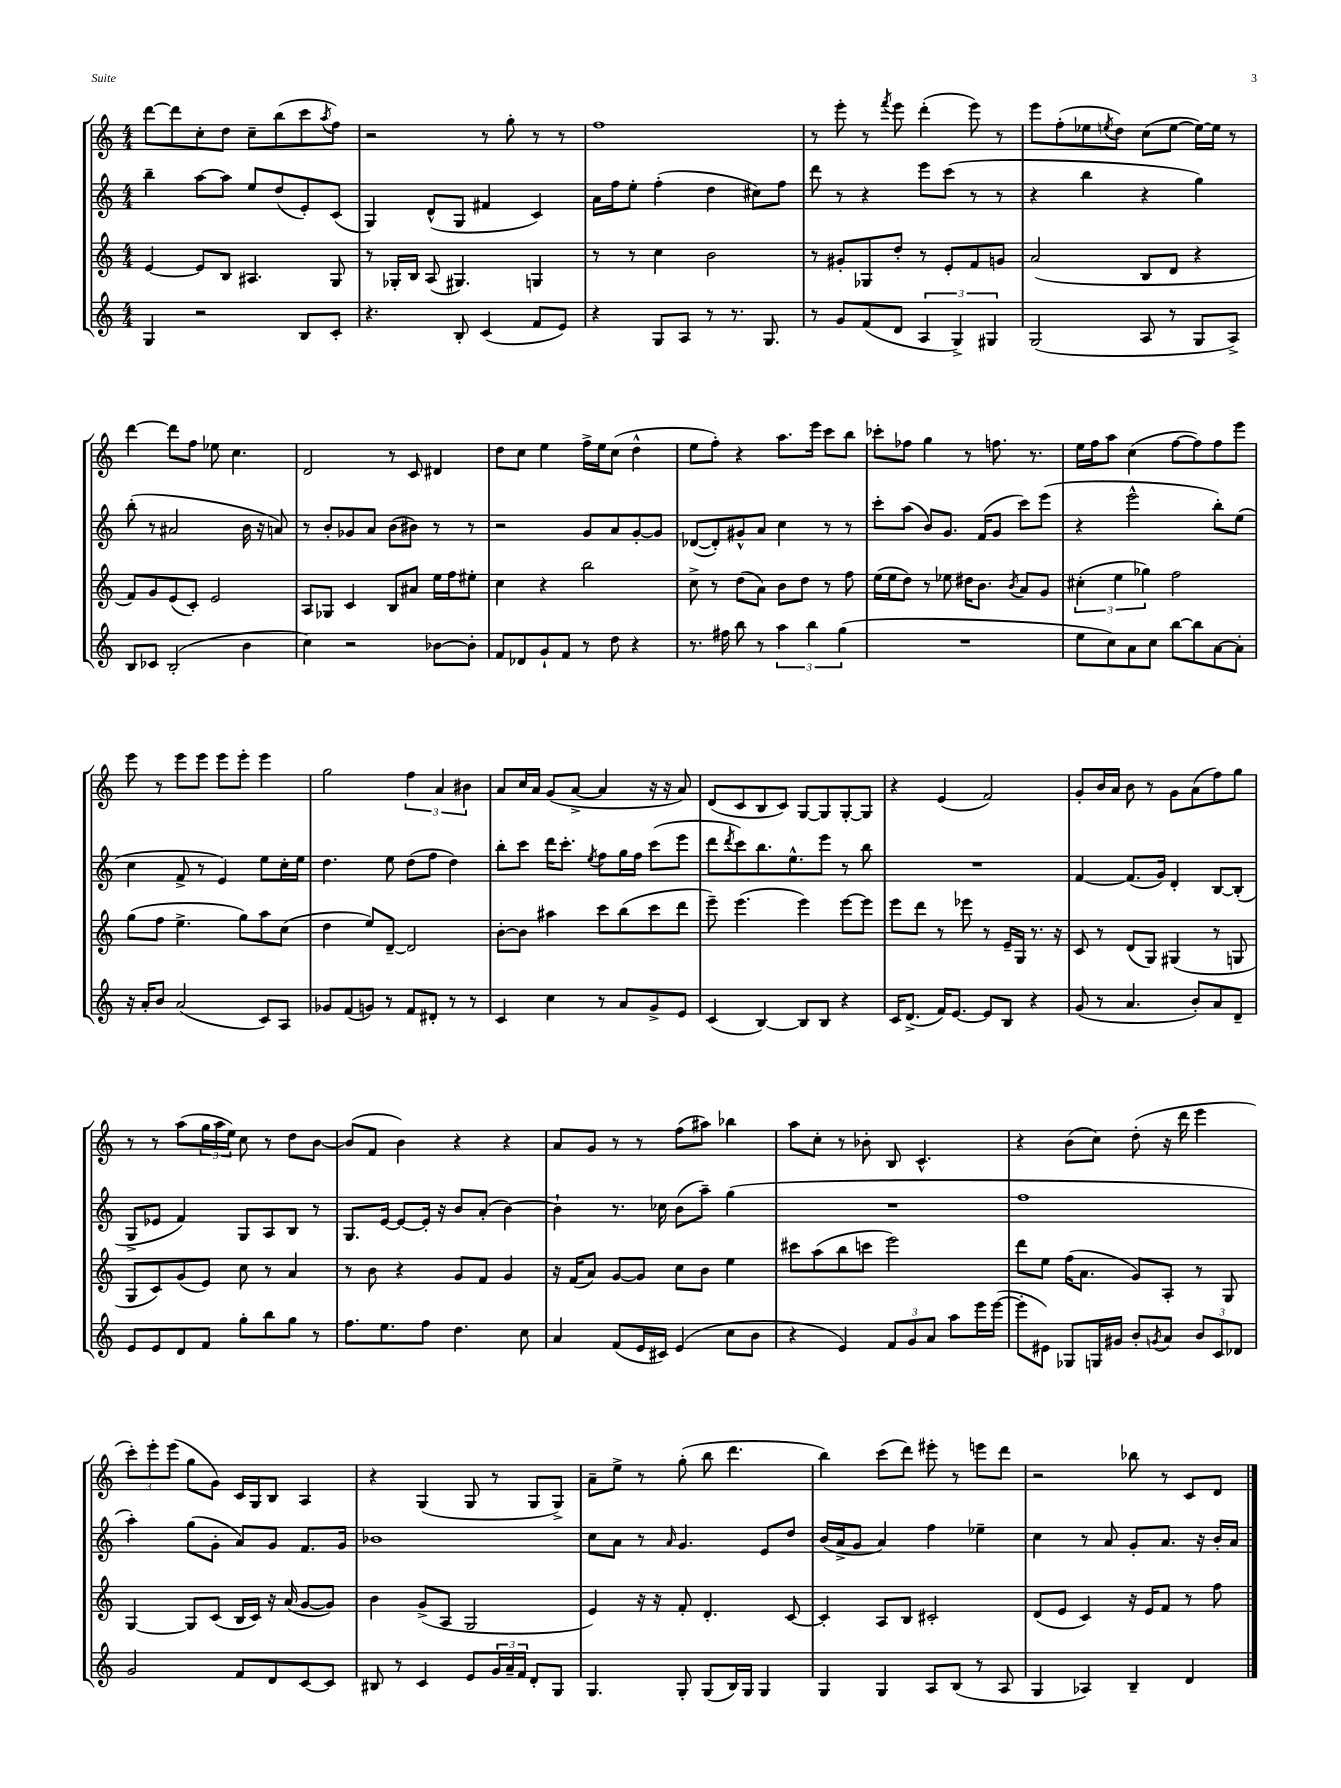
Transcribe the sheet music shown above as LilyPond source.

<<
\new StaffGroup <<
\new Staff = "s0" {
    \clef treble \key c \major \numericTimeSignature \time 4/4
    d'''8~ d'''8 c''8-. d''8 c''8-- b''8( c'''8 \acciaccatura { a''8 } f''8) |
    r2 r8 g''8-. r8 r8 |
    f''1 |
    r8 e'''8-. r8 \acciaccatura { f'''8 } e'''8 d'''4-.( e'''8) r8 |
    e'''8 f''8-.( ees''8 \acciaccatura { e''8 } d''8) c''8( e''8~ e''16~) e''16 r8 |
    d'''4~ d'''8 f''8 ees''8 c''4. |
    d'2 r8 c'8 dis'4 |
    d''8 c''8 e''4 f''16-> e''16 c''8( d''4-^ |
    e''8 f''8-.) r4 a''8. e'''16 c'''8 b''8 |
    ces'''8-. fes''8 g''4 r8 f''8. r8. |
    e''16 f''16 a''8 c''4( f''8~ f''8) f''8 e'''8 |
    e'''8 r8 e'''8 e'''8 e'''8 e'''8-. e'''4 |
    g''2 \tuplet 3/2 { f''4 a'4 bis'4 } |
    a'8 c''16 a'16 g'8( a'8~-> a'4 r16 r16 a'8) |
    d'8( c'8 b8 c'8) g8~ g8 g8~-. g8 |
    r4 e'4( f'2) |
    g'8-. b'16 a'16 b'8 r8 g'8 a'8( f''8) g''8 |
    r8 r8 a''8( \tuplet 3/2 { g''16 a''16 e''16) } c''8 r8 d''8 b'8~ |
    b'8( f'8 b'4) r4 r4 |
    a'8 g'8 r8 r8 f''8( ais''8) bes''4 |
    a''8 c''8-. r8 bes'8-. b8 c'4.-^ |
    r4 b'8( c''8) d''8-.( r16 d'''16 e'''4 |
    \tuplet 3/2 { c'''8-.) e'''8-. e'''8( } g''8 g'8) c'16 g16 b8 a4 |
    r4 g4( g8 r8 g8 g8->) |
    a'8-- e''8-> r8 g''8-.( b''8 d'''4. |
    b''4) c'''8( d'''8) eis'''8-. r8 e'''8 d'''8 |
    r2 bes''8 r8 c'8 d'8 \bar "|." |
}
\new Staff = "s1" {
    \clef treble \key c \major \numericTimeSignature \time 4/4
    b''4-- a''8~ a''8 e''8 d''8( e'8-.) c'8( |
    g4) d'8-^( g8 fis'4 c'4) |
    a'16 f''16 e''8-. f''4-.( d''4 cis''8) f''8 |
    d'''8 r8 r4 e'''8 c'''8( r8 r8 |
    r4 b''4 r4 g''4) |
    b''8-.( r8 ais'2 b'16 r16 a'8) |
    r8 b'8-. ges'8 a'8 b'8( bis'8) r8 r8 |
    r2 g'8 a'8 g'8~-. g'8 |
    des'8~( des'8-.) gis'8-^ a'8 c''4 r8 r8 |
    c'''8-. a''8( b'8) g'8. f'16( g'8 c'''8) e'''8( |
    r4 e'''2-^ b''8-.) e''8( |
    c''4 f'8-> r8 e'4) e''8 c''16-. e''16 |
    d''4. e''8 d''8( f''8 d''4) |
    b''8-. c'''8 d'''16 c'''8.-. \acciaccatura { e''8 } f''8 g''16 f''16 c'''8( e'''8 |
    d'''8 \acciaccatura { d'''8 } c'''8) b''8. e''8.-^ e'''8 r8 b''8 |
    R1 |
    f'4~ f'8.( g'16) d'4-. b8~ b8-.( |
    g8-> ees'8 f'4) g8 a8 b8 r8 |
    g8. e'16~ e'8~ e'16-. r16 b'8 a'8-.( b'4~) |
    b'4-! r8. ces''16 b'8( a''8--) g''4( |
    R1 |
    f''1 |
    a''4-.) g''8( g'8-. a'8) g'8 f'8. g'16 |
    bes'1 |
    c''8 a'8 r8 \grace { a'16 } g'4. e'8 d''8 |
    b'16( a'16-> g'8 a'4) f''4 ees''4-- |
    c''4 r8 a'8 g'8-. a'8. r16 b'16-. a'16 \bar "|." |
}
\new Staff = "s2" {
    \clef treble \key c \major \numericTimeSignature \time 4/4
    e'4~ e'8 b8 ais4. g8 |
    r8 ges16-. b16 a8( gis4.) g4 |
    r8 r8 c''4 b'2 |
    r8 gis'8-. ges8 d''8-. r8 e'8-. f'8 g'8 |
    a'2( b8 d'8 r4 |
    f'8) g'8 e'8( c'8-.) e'2 |
    a8 ges8 c'4 b8 ais'8 e''16 f''16 eis''8-. |
    c''4 r4 b''2 |
    c''8-> r8 d''8( a'8) b'8 d''8 r8 f''8 |
    e''16( e''16 d''8) r8 ees''8 dis''16 b'8. \acciaccatura { b'8 } a'8 g'8 |
    \tuplet 3/2 { cis''4-.( e''4 ges''4) } f''2 |
    g''8( f''8 e''4.-> g''8) a''8 c''8( |
    d''4 e''8) d'8~-- d'2 |
    b'8~-. b'8 ais''4 c'''8 b''8( c'''8 d'''8 |
    e'''8--) e'''4.( e'''4) e'''8~ e'''8 |
    e'''8 d'''8 r8 ees'''8 r8 e'16-- g16 r8. r16 |
    c'8 r8 d'8( g8) gis4( r8 g8 |
    g8 c'8) g'8( e'8) c''8 r8 a'4 |
    r8 b'8 r4 g'8 f'8 g'4 |
    r16 f'16( a'8) g'8~ g'8 c''8 b'8 e''4 |
    cis'''8 a''8( b''8 c'''8 e'''2) |
    d'''8 e''8 f''16( a'8. g'8) a8-. r8 g8 |
    g4~ g8 c'8( b16 c'16) r16 a'16( g'8~ g'8) |
    b'4 g'8->( a8 g2 |
    e'4) r16 r16 f'8-. d'4.-. c'8~ |
    c'4-. a8 b8 cis'2-. |
    d'8( e'8 c'4) r16 e'16 f'8 r8 f''8 \bar "|." |
}
\new Staff = "s3" {
    \clef treble \key c \major \numericTimeSignature \time 4/4
    g4 r2 b8 c'8-. |
    r4. b8-. c'4( f'8 e'8) |
    r4 g8 a8 r8 r8. g8. |
    r8 g'8 f'8( d'8 \tuplet 3/2 { a4 g4->) gis4 } |
    g2( a8 r8 g8 a8->) |
    b8 ces'8 b2-.( b'4 |
    c''4) r2 bes'8~ bes'8-. |
    f'8 des'8 g'8-! f'8 r8 d''8 r4 |
    r8. fis''16 b''8 r8 \tuplet 3/2 { a''4 b''4 g''4( } |
    R1 |
    e''8 c''8) a'8 c''8 b''8~ b''8 a'8~ a'8-. |
    r16 a'16-. b'8 a'2( c'8) a8 |
    ges'8 f'8( g'8) r8 f'8 dis'8-. r8 r8 |
    c'4 c''4 r8 a'8 g'8-> e'8 |
    c'4( b4~) b8 b8 r4 |
    c'16 d'8.->( f'16) e'8.~ e'8 b8 r4 |
    g'8( r8 a'4. b'8-.) a'8 d'8-- |
    e'8 e'8 d'8 f'8 g''8-. b''8 g''8 r8 |
    f''8. e''8. f''8 d''4. c''8 |
    a'4 f'8( e'16 cis'16) e'4( c''8 b'8 |
    r4 e'4) \tuplet 3/2 { f'8 g'8 a'8 } a''8 e'''16 e'''16~( |
    e'''8-. eis'8) ges8 g16 gis'16 b'8-. \acciaccatura { g'8 } a'8 \tuplet 3/2 { b'8 c'8 des'8 } |
    g'2 f'8 d'8 c'8~ c'8 |
    bis8 r8 c'4 e'8 \tuplet 3/2 { g'16 a'16-- f'16 } d'8-. g8 |
    g4. g8-. g8( b16) g16 g4 |
    g4 g4 a8 b8( r8 a8 |
    g4 aes4) b4-- d'4 \bar "|." |
}
>>
>>
\layout { \context { \Score \remove "Bar_number_engraver" } }
